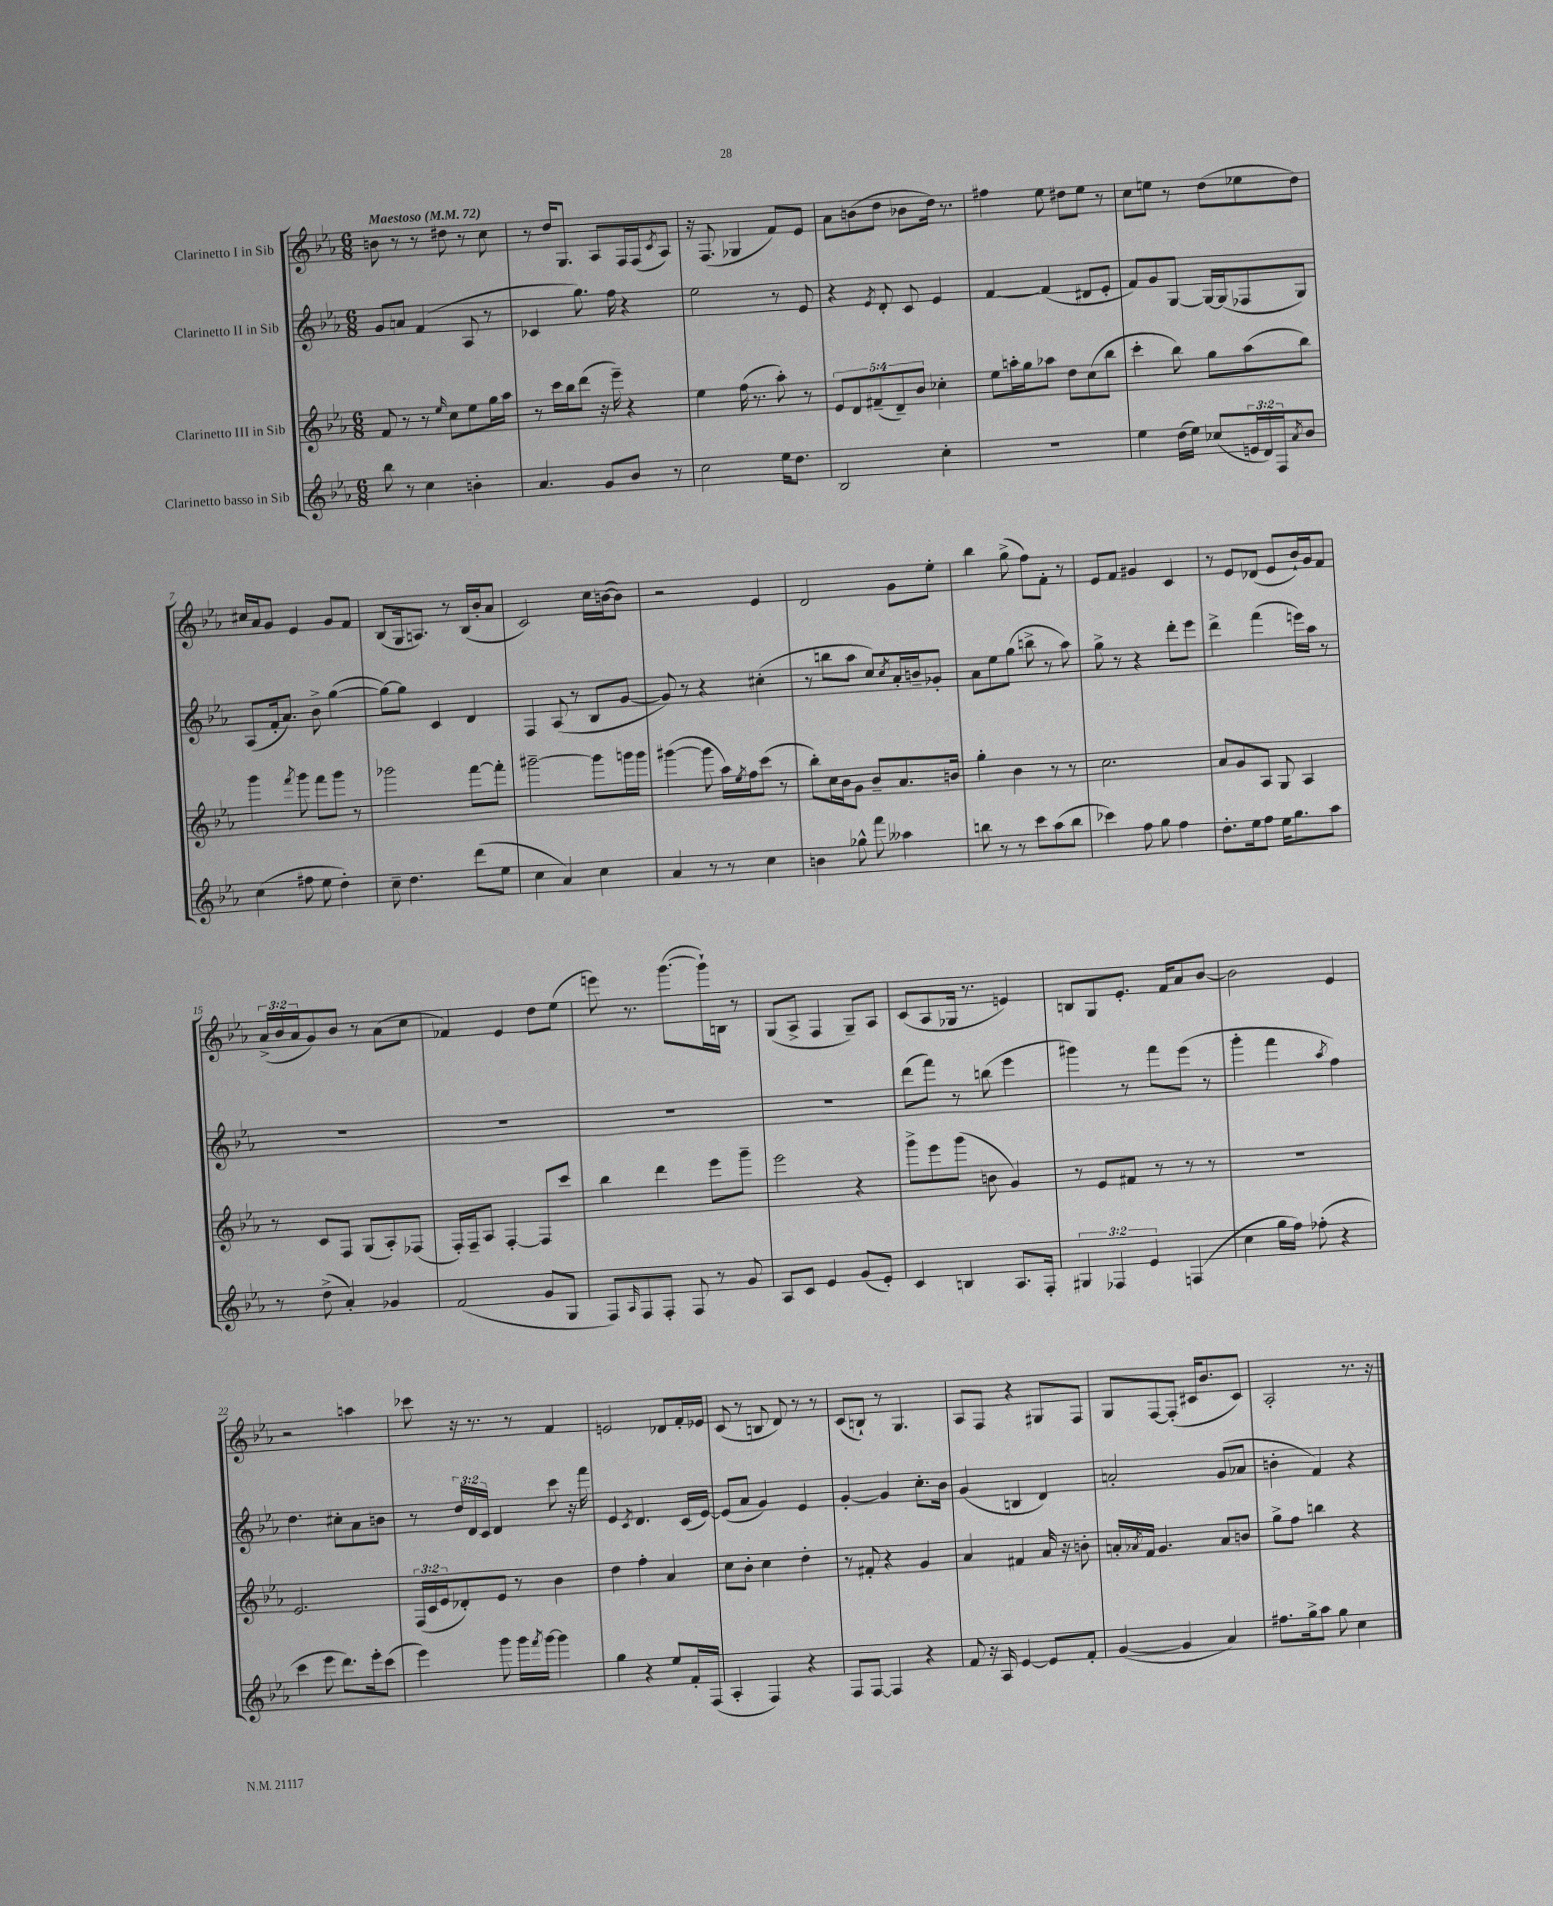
<<
\new StaffGroup <<
\new Staff = "s0" \with { instrumentName = "Clarinetto I in Sib" } {
    \clef treble \key ees \major \numericTimeSignature \time 6/8 \override Staff.TupletNumber.text = #tuplet-number::calc-fraction-text \tempo "Maestoso" 4 = 72
    b'8 r8 r8 dis''8 r8 c''8 |
    r8 d''16 g8. aes8 f16 f16( \acciaccatura { c'8 } aes8) |
    r16 f8.( ges4 f'8) ees'8 |
    aes'8 b'8( d''8 bes'8 d''16) r8. |
    fis''4 ees''8 dis''8 ees''8 r8 |
    c''8 e''8 r8 d''8( ees''8 d''8) |
    cis''16 aes'16 g'8 ees'4 g'8 f'8 |
    bes8( g16 a8.) r8 bes16( bes'16-. aes'8 |
    c'2) c''16 b'16~( b'8) |
    r2 ees'4 |
    d'2 g'8 ees''8-. |
    bes''4 g''8->( f''8) f'8-. r8 |
    ees'8 f'8 gis'4 c'4 |
    r8 ees'8 des'8( ees'8 bes'16-!) g'16 f'8 |
    \tuplet 3/2 { aes'16->( bes'16 aes'16 } g'8) bes'8 r8 aes'8( c''8 |
    fes'4) ees'4 d''8 ees''8( |
    e'''8) r8. g'''8.~( g'''16-!) b16 r8 |
    g8( aes8-> f4 g8--) aes8 |
    c'8( aes8 ges16 r8. e'4) |
    b8 g8 ees'8.-. f'16 aes'8 bes'8~ |
    bes'2 ees'4 |
    r2 a''4 |
    ces'''8 r16 r8. r8 f'4 |
    e'2 des'8 f'16-. ees'16 |
    c'8( r8 b8 d'8) r8 r8 |
    c'8( b8-!) r8 g4. |
    aes8 f8 r4 gis8 f8 |
    g8 f8~ f8-.( cis'16 bes'8. cis'8) |
    aes2-. r8. r16 \bar "|." |
}
\new Staff = "s1" \with { instrumentName = "Clarinetto II in Sib" } {
    \clef treble \key ees \major \numericTimeSignature \time 6/8 \override Staff.TupletNumber.text = #tuplet-number::calc-fraction-text
    g'8 a'8 f'4( aes8 r8 |
    ces'4 g''8.) f''16 r4 |
    ees''2 r8 ees'8 |
    r4 \acciaccatura { ees'8 } d'8-. c'8 ees'4 |
    f'4~ f'4( dis'8 ees'8-. |
    f'8) g'8 g8~ g16~ g16( fes8 g8) |
    aes8( f'16-. aes'8.) bes'8-> g''4~( |
    g''8~) g''8 c'4 d'4 |
    f4 aes8( r8 bes8 g'8~ |
    g'8) r8 r4 cis''4-.( |
    r8 b''8 aes''8 c''8) \acciaccatura { c''8 } aes'16-. b'16-- ges'8-. |
    aes'8 ees''8 g''8( b''8-> r8 aes''8) |
    g''8-> r8 r4 d'''8-. ees'''8 |
    d'''4-> f'''4( e'''16) aes''16 r8 |
    R2. |
    R2. |
    R2. |
    R2. |
    d'''8( f'''8) r8 b''8( ees'''4 |
    gis'''4) r8 f'''8 ees'''8( r8 |
    g'''4-. f'''4 \acciaccatura { aes''8 } f''4) |
    d''4. cis''8-. aes'8 b'8 |
    r8 \tuplet 3/2 { d''16 d'16 c'16 } d'4 c'''8 r16 f'''16 |
    ees'4 \acciaccatura { c'8 } d'4. c'16( ees'16~) |
    ees'8( aes'8 g'4) ees'4 |
    g'4~-. g'4 c''8.-. bes'16 |
    g'4( b4 d'4) |
    a'2-. g'8( aes'8 |
    b'4-. f'4) r4 \bar "|." |
}
\new Staff = "s2" \with { instrumentName = "Clarinetto III in Sib" } {
    \clef treble \key ees \major \numericTimeSignature \time 6/8 \override Staff.TupletNumber.text = #tuplet-number::calc-fraction-text
    f'8 r8 r8 \grace { ees''16 } c''8 ees''8 g''16 aes''16 |
    r8 c'''16 bes''16 d'''8( r16 ees'''16--) r4 |
    ees''4 f''16( r8. aes''8-.) r8 |
    \tuplet 5/4 { ees'8 d'8 fis'8--( d'8--) bes'8 } ces''4-. |
    ees''8 a''16-. g''16 aes''8 d''8 c''8( bes''8 |
    c'''4-. bes''8) g''8 aes''8( bes''8) |
    g'''4 \acciaccatura { f'''8 } g'''8 f'''8 g'''8 r8 |
    ges'''2 f'''8~ f'''8-. |
    gis'''2~-- gis'''8 g'''16 g'''16 |
    gis'''4~( gis'''8 aes''16) \acciaccatura { ees''8 } f''16 c'''8( r8 |
    bes''8-.) c''16 bes'16 g'8 bes'8-- aes'8. b'16 |
    g''4-. bes'4 r8 r8 |
    c''2. |
    aes'8 g'8 aes8 g8 aes4 |
    r8 c'8 f8 g8( aes8-.) fes8( |
    f16-.) f16-- aes8 f4~-. f8 c'''8 |
    bes''4 d'''4 ees'''8 g'''8-- |
    ees'''2 r4 |
    g'''8-> ees'''8 g'''8( b'8 g'4) |
    r8 ees'8 fis'8 r8 r8 r8 |
    R2. |
    ees'2. |
    \tuplet 3/2 { f16( c'16 ees'16 } des'8-.) ees'8 r8 bes'4 |
    d''4 f''4-. aes'4 |
    c''8 bes'8-. c''4 d''4-. |
    r8 fis'8-. r4 g'4 |
    aes'4 fis'4 aes'16 r16 b'8-. |
    a'16-. \acciaccatura { aes'8 } f'16 g'4. aes'8 b'8 |
    g''8-> f''8 b''4 r4 \bar "|." |
}
\new Staff = "s3" \with { instrumentName = "Clarinetto basso in Sib" } {
    \clef treble \key ees \major \numericTimeSignature \time 6/8 \override Staff.TupletNumber.text = #tuplet-number::calc-fraction-text
    bes''8 r8 c''4 b'4-. |
    aes'4. g'8 bes'8 r8 |
    c''2 ees''16 d''8. |
    bes2 c''4-. |
    R2. |
    ees''4 d''16( ees''16) ces''8( \tuplet 3/2 { e'16 d'16) f16 } \acciaccatura { aes'8 } bes'8 |
    c''4( fis''8 ees''8 d''4-.) |
    c''8-- d''4. d'''8( ees''8 |
    c''4 aes'4) c''4 |
    aes'4 r8 r8 c''4 |
    b'4 ges''8-^ f'''8 aeses''4 |
    b''8 r8 r8 c'''8 aes''8( b''8 |
    ces'''4) f''8 g''8 f''4 |
    d''8.-. ees''16 f''8 ees''16 g''8. aes''8 |
    r8 d''8->( aes'4-.) ges'4 |
    f'2( g'8 g8 |
    f8) \grace { aes16 } f8 f8-. f8 r8 g'8 |
    aes8 c'8 ees'4 g'8( ees'8-.) |
    c'4 b4 aes8. f16-. |
    \tuplet 3/2 { gis4 fes4 ees'4 } f4( |
    c''4 g''16 f''16) fes''8-.( r4 |
    c'''4 ees'''8 d'''8.) ees'''16-. c'''8( |
    ees'''4) g'''8 g'''16 \acciaccatura { f'''8 } g'''16~ g'''4 |
    g''4 r4 ees''8 f'16-. f16( |
    aes4-. f4) r4 |
    f8 f8~ f4 r4 |
    f'8 r16 aes16 ees'4~ ees'8 f'8-. |
    g'4~( g'4 aes'4) |
    fis''8. g''16-> aes''8 g''8 c''4 \bar "|." |
}
>>
>>
